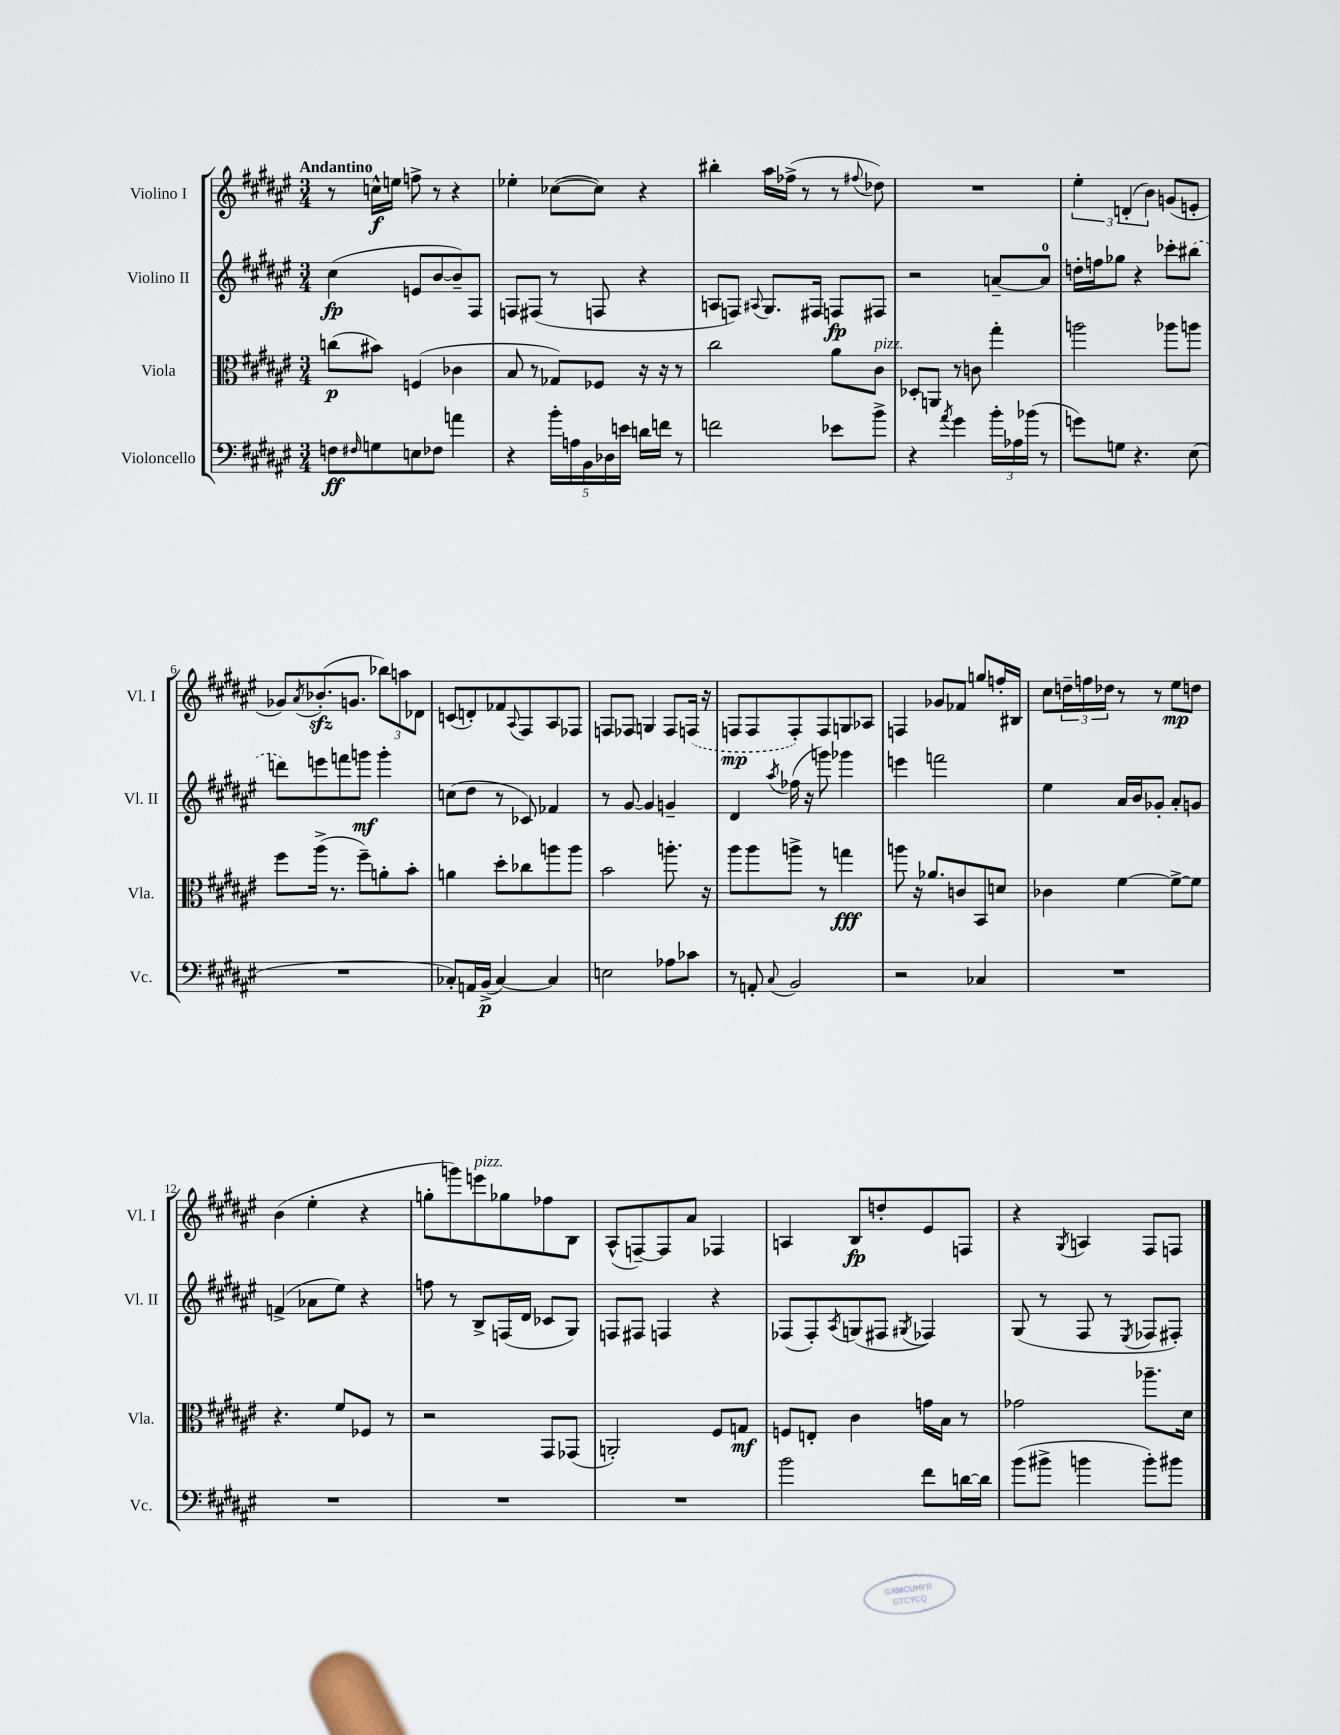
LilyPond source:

<<
\new StaffGroup <<
\new Staff = "s0" \with { instrumentName = "Violino I" shortInstrumentName = "Vl. I" } {
    \clef treble \key fis \major \numericTimeSignature \time 3/4 \tempo "Andantino"
    r8 c''16-^\f e''16 f''8-> r8 r4 |
    ees''4-. ces''8~( ces''8) r4 |
    bis''4-. ais''16 fes''16->( r8 r8 \appoggiatura { fis''8 } des''8) |
    R2. |
    \tuplet 3/2 { eis''4-. d'4-.( b'4) } g'8( e'8-. |
    ges'8) \acciaccatura { ais'8 } bes'8.-.\sfz( g'8. \tuplet 3/2 { bes''8) a''8 des'8 } |
    c'8( d'8-.) fes'8 \appoggiatura { ais8 } fis8 ais8 fes8 |
    f8 fes8 g4 fes8 \once \slurDashed f16( r16 |
    f8\mp f8 f8-.) f8 g8 aes8 |
    f4 ges'8 fes'8 g''8 f''16-. bis16 |
    cis''8 \tuplet 3/2 { d''16-- f''16 des''16 } r8 r8 eis''8\mp d''8 |
    b'4( eis''4-. r4 |
    g''8-. g'''8) e'''8^\markup { \italic "pizz." } ges''8 fes''8 b8 |
    ais8-^( f8~--) f8 ais'8 fes4 |
    a4 b8\fp d''8-. eis'8 f8 |
    r4 \acciaccatura { gis8 } a4 fis8 f8 \bar "|." |
}
\new Staff = "s1" \with { instrumentName = "Violino II" shortInstrumentName = "Vl. II" } {
    \clef treble \key fis \major \numericTimeSignature \time 3/4
    cis''4\fp( e'8 b'8~ b'8--) fis8 |
    f8 fis8( r8 f8 r4 |
    a8 f8) \appoggiatura { ais8 } gis8. fis16 f8\fp fis8 |
    r2 a'8~-- a'8-0 |
    d''16-. f''16 ges''8 r4 ces'''8-. \once \slurDashed bis''8( |
    d'''8) e'''8 f'''8 g'''8\mf g'''4-. |
    c''8( dis''8 r8 ces'8) fes'4 |
    r8 gis'8~ gis'4 g'4-- |
    dis'4 \acciaccatura { ais''8 } fes''16( r16 g'''8) ges'''4 |
    e'''4 f'''2 |
    eis''4 ais'16 b'16 ges'8-. ais'8-. g'8 |
    f'4->( aes'8 eis''8) r4 |
    f''8 r8 b8-> f16( dis'16 ces'8 gis8) |
    f8 fis8 f4 r4 |
    fes8( fes8-.) \acciaccatura { ais8 } g8( fis8 \acciaccatura { gis8 } fes4) |
    gis8( r8 fis8 r8 \acciaccatura { eis8 } fes8 fis8-.) \bar "|." |
}
\new Staff = "s2" \with { instrumentName = "Viola" shortInstrumentName = "Vla." } {
    \clef alto \key fis \major \numericTimeSignature \time 3/4
    c''8\p( bis'8) f4( ces'4 |
    b8 r8 ges8) fes8 r16 r16 r8 |
    cis''2 ais'8 cis'8^\markup { \italic "pizz." } |
    des8-. a,8 r8 c'8 gis''4-. |
    a''2 aes''8 a''8 |
    fis''8 ais''16->( r8. fis''8--) a'8-. b'8-. |
    a'4 dis''8-. ces''8 a''8 a''8 |
    b'2 a''8.-. r16 |
    ais''8 ais''8 a''8-> r8 g''4\fff |
    a''8 r16 aes'8. c'8 b,8 d'8 |
    ces'4 fis'4~ fis'8~-> fis'8 |
    r4. fis'8 fes8 r8 |
    r2 gis,8 ges,8( |
    a,2-.) fis8 g8\mf |
    f8 e8-. cis'4 g'16 b16 r8 |
    ges'2 aes''8.-- dis'16 \bar "|." |
}
\new Staff = "s3" \with { instrumentName = "Violoncello" shortInstrumentName = "Vc." } {
    \clef bass \key fis \major \numericTimeSignature \time 3/4
    f8\ff \grace { fis16 } g8 e8 fes8 a'4 |
    r4 \tuplet 5/4 { b'16-. a16 b,16 des16 e'16 } d'16 f'16 r8 |
    f'2 ees'8 b'8-> |
    r4 \acciaccatura { ais'8 } gis'4 \tuplet 3/2 { b'16-. aes16 bes'16( } r8 |
    g'8) g8 r4. eis8( |
    R2. |
    ces8-.) a,16 b,16->\p( ces4~) ces4 |
    e2 aes8 ces'8 |
    r8 a,8-. \appoggiatura { cis8 } b,2 |
    r2 ces4 |
    R2. |
    R2. |
    R2. |
    R2. |
    b'2 fis'8 d'16~ d'16 |
    b'8( bis'8-> b'4 b'8-.) bis'8 \bar "|." |
}
>>
>>
